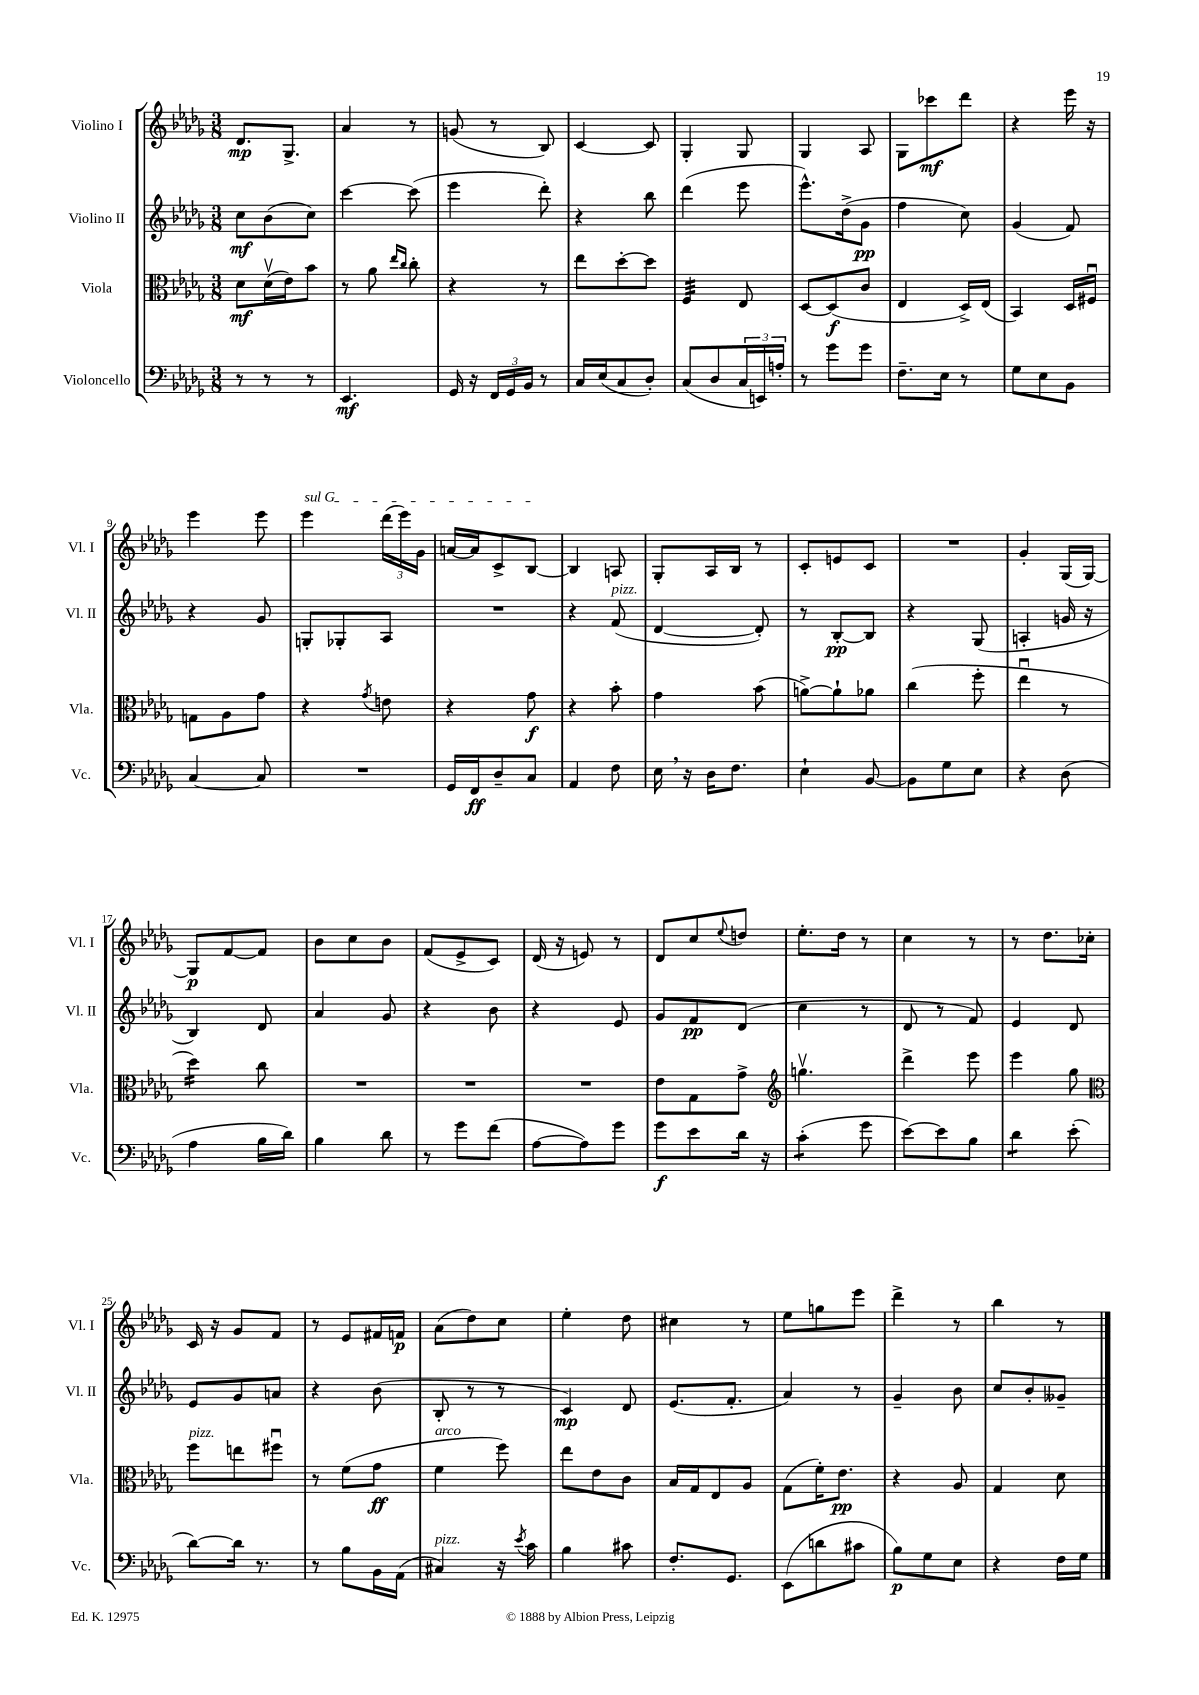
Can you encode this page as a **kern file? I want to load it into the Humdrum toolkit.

**kern	**kern	**kern	**kern
*staff4	*staff3	*staff2	*staff1
*clefF4	*clefC3	*clefG2	*clefG2
*k[b-e-a-d-g-]	*k[b-e-a-d-g-]	*k[b-e-a-d-g-]	*k[b-e-a-d-g-]
*M3/8	*M3/8	*M3/8	*M3/8
8r	8d-	8cc	8.d-
8r	(16d-v	(8b-	.
.	16e-)	.	8.G-^
8r	8b-	8cc)	.
=	=	=	=
4.EE-	8r	[4ccc	4a-
.	8a-	.	.
.	16qqee-	.	.
.	16qqcc	.	.
.	8cc'	(8ccc]	8r
=	=	=	=
16GG-	4r	4eee-	(8g
16r	.	.	.
24FF	.	.	8r
24GG-	.	.	.
24BB-	.	.	.
8r	8r	8ddd-')	8B-)
=	=	=	=
16C	8ee-	4r	[4c
(16E-	.	.	.
8C	[8dd-'	.	.
8D-')	8dd-]	8bb-	8c]
=	=	=	=
(8C	4F	(4ddd-	4G-'
8D-	.	.	.
24C	8E-	8eee-	8G-
24EE)	.	.	.
24A'	.	.	.
=	=	=	=
8r	[8D-	8.eee-^^)	4G-
8g-	(8D-]	.	.
.	.	(16dd-^	.
8g-	8c	8g-	8A-
=	=	=	=
8.F~	4E-	4ff	8G-
.	.	.	8ccc-
16E-	.	.	.
8r	16D-^)	8cc)	8ddd-
.	(16E-	.	.
=	=	=	=
8G-	4BB-)	(4g-	4r
8E-	.	.	.
8BB-	16D-	8f)	16eee-
.	16F#u	.	16r
=	=	=	=
[4C	8G	4r	4eee-
.	8A-	.	.
8C]	8g-	8g-	8eee-
=	=	=	=
4.r	4r	8G'	4eee-
.	.	8G-'	.
.	8qg-	.	.
.	8e	8A-	(24ddd-
.	.	.	24eee-)
.	.	.	24g-
=	=	=	=
16GG-	4r	4.r	[16a
16FF	.	.	16a]
8D-~	.	.	8c^
8C	8g-	.	[8B-
=	=	=	=
4AA-	4r	4r	4B-]
8F	8b-'	(8f	8A
=	=	=	=
16E-	4g-	[4d-	8G-'
16r	.	.	.
16D-	.	.	16A-
8.F	.	.	16B-
.	(8b-	8d-'])	8r
=	=	=	=
4E-`	[8a^)	8r	8c'
.	8a`]	[8B-'	8e
[8BB-	8a-	8B-]	8c
=	=	=	=
8BB-]	(4cc	4r	4.r
8G-	.	.	.
8E-	8ff'	(8G-	.
=	=	=	=
4r	4ee-u	4A'	4g-'
(8D-	8r	16g	(16G-
.	.	16r	[16G-)
=	=	=	=
4A-	4dd-)	4B-)	8G-]
.	.	.	[8f
16B-	8cc	8d-	8f]
16d-)	.	.	.
=	=	=	=
4B-	4.r	4a-	8b-
.	.	.	8cc
8d-	.	8g-	8b-
=	=	=	=
8r	4.r	4r	(8f
8g-	.	.	8e-^
(8f	.	8b-	8c)
=	=	=	=
[8A-	4.r	4r	(16d-
.	.	.	16r
8A-])	.	.	8e)
8g-	.	8e-	8r
=	=	=	=
8g-	8e-	8g-	8d-
8e-	8G-	8f	8cc
.	.	.	8qqee-
16d-	8g-^	(8d-	8dd
16r	.	.	.
=	=	=	=
*	*clefG2	*	*
(4c'	4.ggv	4cc	8.ee-'
.	.	.	16dd-
8g-	.	8r	8r
=	=	=	=
[8e-)	4ddd-^	8d-	4cc
8e-]	.	8r	.
8B-	8eee-	8f)	8r
=	=	=	=
4d-	4eee-	4e-	8r
.	.	.	8.dd-
(8e-'	8gg-	8d-	.
.	.	.	16cc-'
=	=	=	=
*	*clefC3	*	*
[8d-)	8ff	8e-	16c
.	.	.	16r
16d-]	8ee	8g-	8g-
8.r	.	.	.
.	8ff#u	8a	8f
=	=	=	=
8r	8r	4r	8r
8B-	(8f	.	8e-
16BB-	8g-	(8b-	16f#
(16AA-	.	.	16f
=	=	=	=
4C#)	4f	8B-'	(8a-
.	.	8r	8dd-)
16r	8ff)	8r	8cc
8qe-	.	.	.
16c	.	.	.
=	=	=	=
4B-	8ee-	4c)	4ee-'
.	8e-	.	.
8c#	8c	8d-	8dd-
=	=	=	=
8.F'	16B-	(8.e-	4cc#
.	16G-	.	.
.	8E-	.	.
8.GG-	.	8.f'	.
.	8A-	.	8r
=	=	=	=
(8EE-	(8G-	4a-)	8ee-
8d	16f')	.	8gg
.	8.e-	.	.
8c#	.	8r	8eee-
=	=	=	=
8B-)	4r	4g-~	4ddd-^
8G-	.	.	.
8E-	8A-	8b-	8r
=	=	=	=
4r	4G-	8cc	4bb-
.	.	8b-'	.
16F	8d-	8g--~	8r
16G-	.	.	.
==	==	==	==
*-	*-	*-	*-
